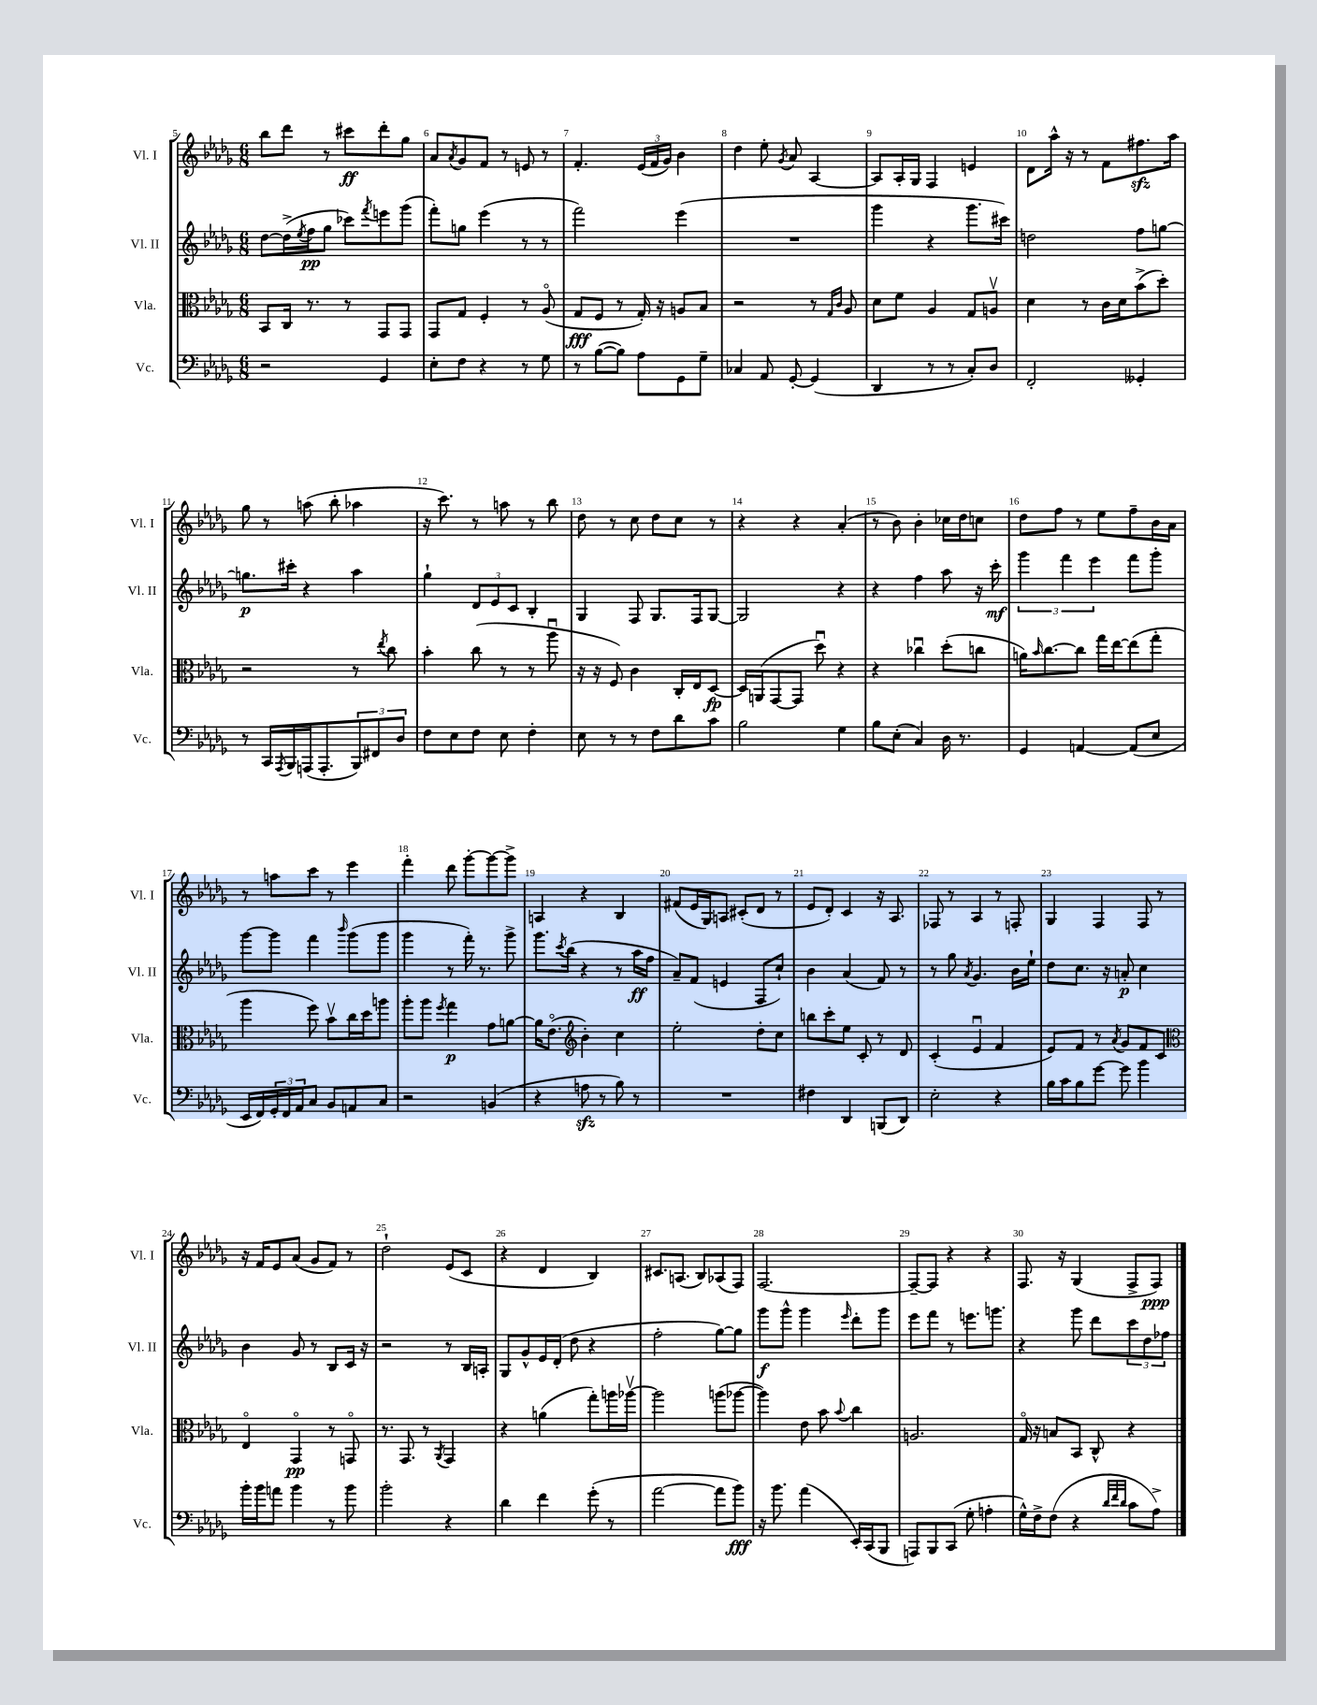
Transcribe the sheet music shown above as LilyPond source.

<<
\new StaffGroup <<
\new Staff = "s0" \with { instrumentName = "Vl. I" shortInstrumentName = "Vl. I" } {
    \clef treble \key des \major \numericTimeSignature \time 6/8
    bes''8 des'''8 r8 cis'''8\ff des'''8-. ges''8 |
    aes'8 \acciaccatura { aes'8 } ges'8 f'8 r8 e'8 r8 |
    f'4.-. \tuplet 3/2 { ees'16( f'16 ges'16) } bes'4 |
    des''4 ees''8-. \acciaccatura { ges'8 } aes'8 aes4~ |
    aes8 aes16-. ges16 f4 e'4 |
    des'8 aes''16-^ r16 r8 f'8 fis''8.\sfz aes''16 |
    ges''8 r8 a''8( bes''8-. aes''4 |
    r16 c'''8.) r8 a''8 r8 bes''8 |
    des''8 r8 c''8 des''8 c''8 r8 |
    r4 r4 aes'4-.( |
    r8 bes'8) bes'4-. ces''16 des''16 c''8 |
    des''8 f''8 r8 ees''8 f''8-- bes'16 aes'16 |
    r8 a''8 c'''8 r8 ees'''4 |
    f'''4-. des'''8 ges'''8~-. ges'''8~ ges'''8-> |
    a4 r4 bes4 |
    fis'8( ees'16 ges16) a8 cis'8-.( des'8 r8 |
    ees'8 des'8-.) c'4 r16 aes8. |
    fes8 r8 aes4 r8 f8-. |
    ges4 f4 f8 r8 |
    r16 f'16 ees'8 aes'8( ges'8 f'8) r8 |
    des''2-! ees'8( c'8 |
    r4 des'4 bes4) |
    cis'8. a8.( bes8) aes8( f8) |
    f2.~ |
    f8~-- f8 r4 r4 |
    f8. r16 ges4( f8-> f8\ppp) \bar "|." |
}
\new Staff = "s1" \with { instrumentName = "Vl. II" shortInstrumentName = "Vl. II" } {
    \clef treble \key des \major \numericTimeSignature \time 6/8
    des''8~ des''16->( \acciaccatura { ees''8 } f''16\pp ges''8 ces'''8) \acciaccatura { f'''8 } e'''8 ges'''8( |
    f'''8-.) g''8 ees'''4( r8 r8 |
    f'''2) ees'''4( |
    R2. |
    ges'''4 r4 ges'''8. cis'''16) |
    d''2 f''8 g''8~ |
    g''8.\p cis'''16-. r4 aes''4 |
    ges''4-! \tuplet 3/2 { des'8 ees'8 c'8 } bes4-. |
    ges4 f8 ges8. f16 ges8~ |
    ges2 r4 |
    r4 f''4 aes''8 r16 c'''16-.\mf |
    \tuplet 3/2 { ges'''4 f'''4 ees'''4 } f'''8 ges'''8-. |
    ges'''8~ ges'''8 f'''4 \grace { bes'''16 } ges'''8( ges'''8 |
    ges'''4 r8 f'''16-.) r8. ges'''8-> |
    ges'''8. \acciaccatura { c'''8 } bes''16( r4 r8 aes''16\ff f''16 |
    aes'8--) f'8( e'4 f8 c''8-!) |
    bes'4 aes'4( f'8) r8 |
    r8 ges''8 \acciaccatura { aes'8 } ges'4. bes'16 ees''16-! |
    des''8 c''8. r16 a'8-.\p c''4 |
    bes'4 ges'8 r8 bes8 c'16 r16 |
    r2 r8 bes16 a16-. |
    ges8 ges'8-^ ees'16 des'16-.( des''8 r4 |
    f''2-. ges''8~) ges''8 |
    ges'''8\f ges'''8-^ ges'''4 \grace { ees'''16 } des'''8-. ges'''8 |
    ees'''8 f'''8 r8 e'''8. g'''8. |
    r4 ges'''8 des'''8 \tuplet 3/2 { c'''8 des''8 fes''8 } \bar "|." |
}
\new Staff = "s2" \with { instrumentName = "Vla." shortInstrumentName = "Vla." } {
    \clef alto \key des \major \numericTimeSignature \time 6/8
    bes,8 c16 r8. r8 ges,8 ges,8 |
    ges,8 ges8 f4-. r8 aes8\flageolet( |
    ges8\fff f8 r8 ges16-.) r16 a8 bes8 |
    r2 r8 \grace { ges16 c'16 } aes8 |
    des'8 f'8 aes4 ges8 a8\upbow |
    des'4 r8 c'16 des'16 bes'8->( des''8-.) |
    r2 r8 \acciaccatura { ees''8 } c''8 |
    bes'4-. c''8( r8 r8 aes''8\downbow |
    r16 r16 f8) c'4 c16-. ees16 des8~\fp |
    des16 a,16( ges,8~ ges,8 des''8\downbow) r4 |
    r4 ces''4\downbow des''8-.( c''8 |
    a'16) \grace { bes'16 } c''8.~ c''8 ges''16 ees''16~ ees''8( ges''8-. |
    aes''4 f''8) bes'8\upbow c''16 des''16 a''8 |
    aes''8-. aes''8 \acciaccatura { f''8 } ges''4\p ges'8 a'8~ |
    a'16 ees'8.\flageolet( \clef treble bes'4-.) c''4 |
    ees''2-. des''8-. c''8 |
    b''8 c'''8-. ees''8 c'8-. r8 des'8 |
    c'4-.( ees'4\downbow f'4 |
    ees'8) f'8 r8 \acciaccatura { aes'8 } ges'8 f'8 c'8 |
    \clef alto ees4\flageolet ges,4\flageolet\pp r8 g,8\flageolet |
    r8. ges,8. r8 \acciaccatura { aes,8 } ges,4 |
    r4 a'4( ges''8-.) a''16 aes''16~\upbow |
    aes''2 a''8( aes''8~ |
    aes''4) ees'8 bes'8 \appoggiatura { bes'8 } c''4 |
    a2. |
    ges16\flageolet r16 b8 bes,8 c8-^ r4 \bar "|." |
}
\new Staff = "s3" \with { instrumentName = "Vc." shortInstrumentName = "Vc." } {
    \clef bass \key des \major \numericTimeSignature \time 6/8
    r2 ges,4 |
    ees8-. f8 r4 r8 ges8 |
    r8 bes8~( bes8) aes8 ges,8 ges8-- |
    ces4 aes,8 ges,8~-. ges,4( |
    des,4 r8 r8 c8-.) des8 |
    f,2-. geses,4-. |
    r8 c,16 \acciaccatura { aes,,8 } bes,,16 a,,16( a,,8.-. \tuplet 3/2 { bes,,8) fis,8 des8 } |
    f8 ees8 f8 ees8 f4-. |
    ees8 r8 r8 f8 des'8 c'8 |
    bes2 ges4 |
    bes8 ees8-.( c4) des16 r8. |
    ges,4 a,4~ a,8( ees8 |
    ees,16 f,16) \tuplet 3/2 { ges,16-. f,16 aes,16 } c8 bes,8 a,8 c8 |
    r2 b,4( |
    r4 a8\sfz r8 bes8) r8 |
    R2. |
    fis4 des,4 b,,8( des,8) |
    ees2-. r4 |
    bes16 c'16 bes8 ges'8~ ges'8 bes'4 |
    bes'16-. bes'16 a'8 bes'4 r8 bes'8 |
    bes'2-. r4 |
    des'4 f'4 ges'8-.( r8 |
    aes'2~ aes'8 bes'8\fff) |
    r16 bes'8. aes'4( ees,16-.) c,16( bes,,8 |
    a,,8) bes,,8 c,8( ges8-. a4-. |
    ges16-^) f16-> f8( r4 \grace { des'32 f'32 des'32 } c'8 aes8->) \bar "|." |
}
>>
>>
\layout { \context { \Score currentBarNumber = #5 \override BarNumber.break-visibility = ##(#f #t #t) barNumberVisibility = #all-bar-numbers-visible } }
